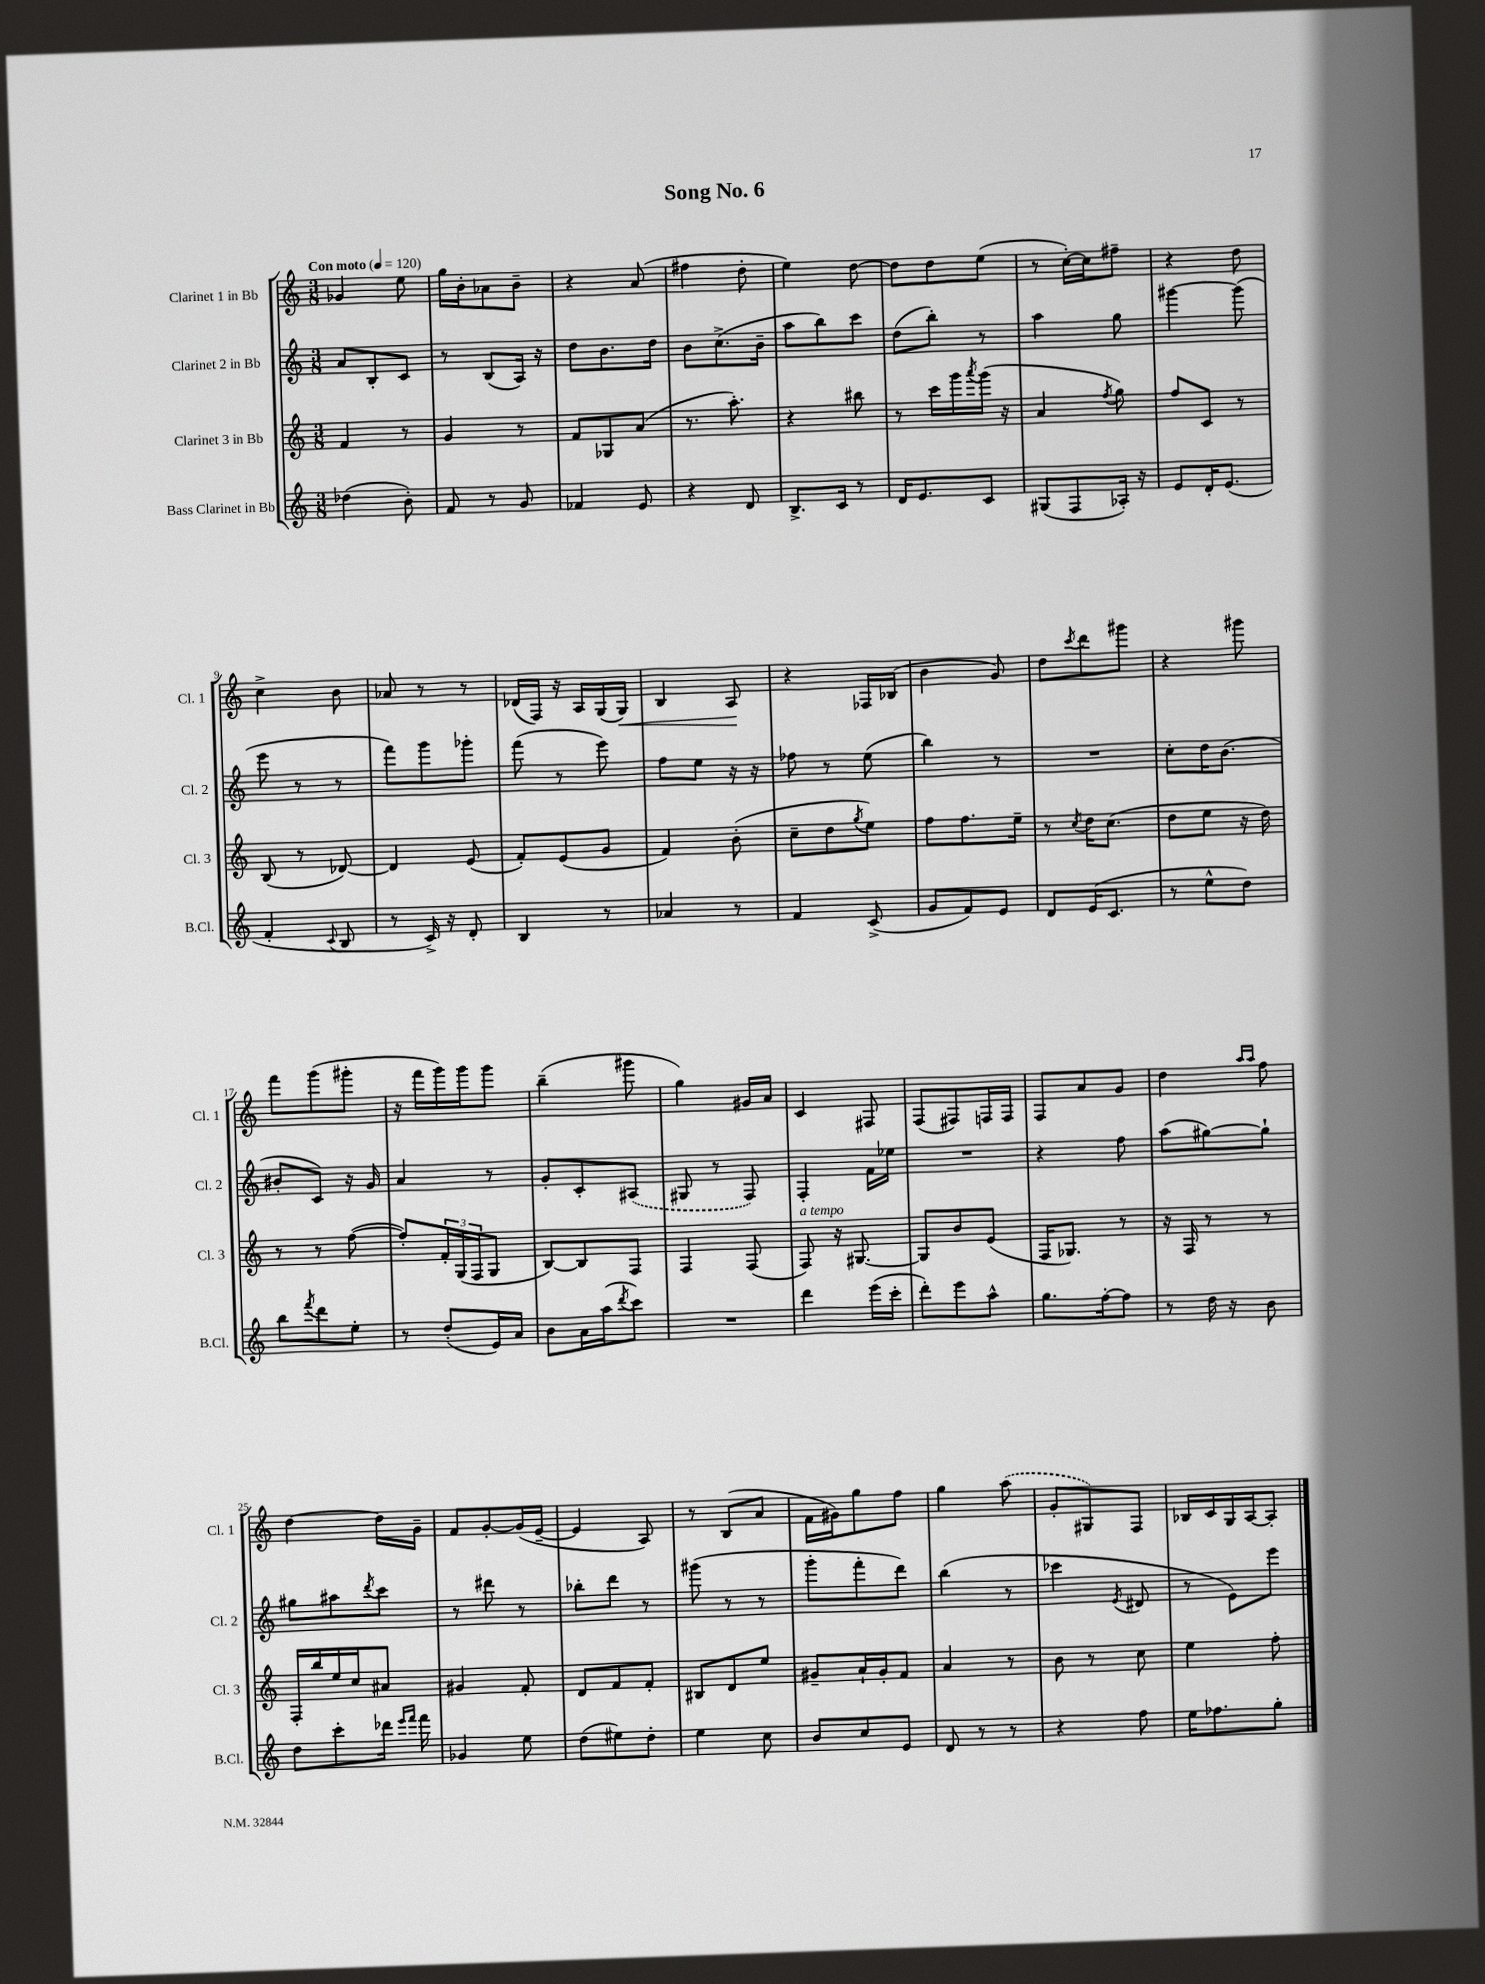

**kern	**kern	**kern	**kern
*staff4	*staff3	*staff2	*staff1
*clefG2	*clefG2	*clefG2	*clefG2
*k[]	*k[]	*k[]	*k[]
*M3/8	*M3/8	*M3/8	*M3/8
*MM120	*MM120	*MM120	*MM120
(4dd-	4f	8a	4g-
.	.	8B'	.
8b')	8r	8c	8ee
=	=	=	=
8f	4g	8r	16gg
.	.	.	16b'
8r	.	(8B	8a-
8g	8r	16A)	8b~
.	.	16r	.
=	=	=	=
4f-	8f	8dd	4r
.	8G-	8.b	.
8e	(8a	.	(8a
.	.	16dd	.
=	=	=	=
4r	8.r	8b	4ff#
.	.	(8.cc^	.
.	8.aa')	.	.
8d	.	.	8dd'
.	.	16b~	.
=	=	=	=
8.B^	4r	8aa	4ee)
.	.	8bb)	.
16c	.	.	.
8r	8bb#	8ccc	[8dd
=	=	=	=
16d	8r	(8dd	8dd]
8.e	.	.	.
.	16ccc	8bb')	8dd
.	16ggg	.	.
.	8qaaa	.	.
8c	(16ggg	8r	(8ee
.	16r	.	.
=	=	=	=
(8G#	4a	4aa	8r
8F	.	.	[16cc')
.	.	.	16cc]
.	8qff	.	.
16A-')	8gg)	8gg	8ff#~
16r	.	.	.
=	=	=	=
8e	8ff	[4ggg#	4r
16d'	8c	.	.
(8.e	.	.	.
.	8r	(8ggg#]	8dd
=	=	=	=
4f'	(8B	8eee	4cc^
.	8r	8r	.
8qqc	.	.	.
8B	[8d-)	8r	8b
=	=	=	=
8r	4d-]	8fff)	8a-
16c^)	.	8ggg	8r
16r	.	.	.
8d'	(8e	8ggg-'	8r
=	=	=	=
4B	8f')	(8fff	(16d-
.	.	.	16F)
.	(8e	8r	16r
.	.	.	16A
8r	8g	8eee)	(16G
.	.	.	16G)
=	=	=	=
4a-	4f)	8ff	4B
.	.	8ee	.
8r	(8b'	16r	8A
.	.	16r	.
=	=	=	=
4f	8cc~	8ff-	4r
.	8dd	8r	.
.	8qgg	.	.
(8c^	8ee)	(8ee	16F-
.	.	.	(16B-
=	=	=	=
8g	8ff	4bb)	4b
8f)	8.ff	.	.
8e	.	8r	8g)
.	16ee~	.	.
=	=	=	=
8d	8r	4.r	8dd
.	8qcc	.	8qccc
(16e	16dd	.	8ddd
8.c	(8.cc	.	.
.	.	.	8ggg#
=	=	=	=
8r	8dd	8cc'	4r
8ee^^	8ee	16dd	.
.	.	(8.b	.
8dd)	16r	.	8ggg#
.	16dd)	.	.
=	=	=	=
8bb	8r	8b#'	8fff
8qfff	.	.	.
8ddd	8r	8c)	(8ggg
8ee'	([8ff	16r	8ggg#'
.	.	16g	.
=	=	=	=
8r	8ff'])	4a	16r
.	.	.	16fff
(8dd'	24f'	.	16ggg)
.	(24G	.	.
.	.	.	16ggg
.	24F	.	.
16e)	8G	8r	8ggg
16a	.	.	.
=	=	=	=
8b	[8B)	8g'	(4bb~
16a	8B]	8c'	.
(16aa	.	.	.
8qddd	.	.	.
8ccc)	8F	(8A#	8ggg#
=	=	=	=
4.r	4F	8G#	4gg)
.	.	8r	.
.	(8F	8F)	16g#
.	.	.	16a
=	=	=	=
4ddd	8F)	4F'	4c
.	16r	.	.
.	[8.G#	.	.
(16eee	.	16f	8F#
16ccc'	.	16ee-	.
=	=	=	=
8ddd')	8G#]	4.r	(8F
8eee	8b	.	8F#)
8aa^^	(8e	.	16F
.	.	.	16F
=	=	=	=
8.gg	16F	4r	8F
.	8.G-)	.	.
.	.	.	8a
[16ff'	.	.	.
8ff]	8r	8ff	8g
=	=	=	=
8r	16r	(8aa	4dd
.	16F	.	.
16dd	8r	[8gg#)	.
16r	.	.	.
.	.	.	16qqaa
.	.	.	16qqaa
8b	8r	8gg#`]	8ff
=	=	=	=
8dd	16F'	8gg#	[4dd
.	16bb	.	.
8ccc'	16ee	8aa#	.
.	16cc	.	.
.	.	8qddd	.
16ddd-	8a#	8ccc	16dd]
16qqeee	.	.	.
16qqfff	.	.	.
16fff	.	.	16g~
=	=	=	=
4g-	4g#	8r	8f
.	.	8ddd#	[8g'
8ee	8f'	8r	(16g]
.	.	.	[16e~
=	=	=	=
(8dd	8d	8bb-'	4e]
8ee#)	8f	8ddd	.
8dd'	8f'	8r	8A)
=	=	=	=
4ee	8B#	(8ggg#	8r
.	8d	8r	(8B
8cc	8ee	8r	8a
=	=	=	=
8b	8g#~	8ggg'	16f
.	.	.	16g#)
8cc	16a`	8fff'	8gg
.	16g#'	.	.
8e	8f	8ddd)	8ff
=	=	=	=
8d	4a	(4bb	4gg
8r	.	.	.
8r	8r	8r	(8aa
=	=	=	=
4r	8b	4ccc-	8g'
.	8r	.	8G#)
.	.	8qe	.
8ff	8cc	8d#	8F
=	=	=	=
16ee	4ee	8r	16B-
8.ff-	.	.	16c
.	.	8e)	16G
.	.	.	[16A
8gg'	8ff'	8eee	8A']
==	==	==	==
*-	*-	*-	*-
